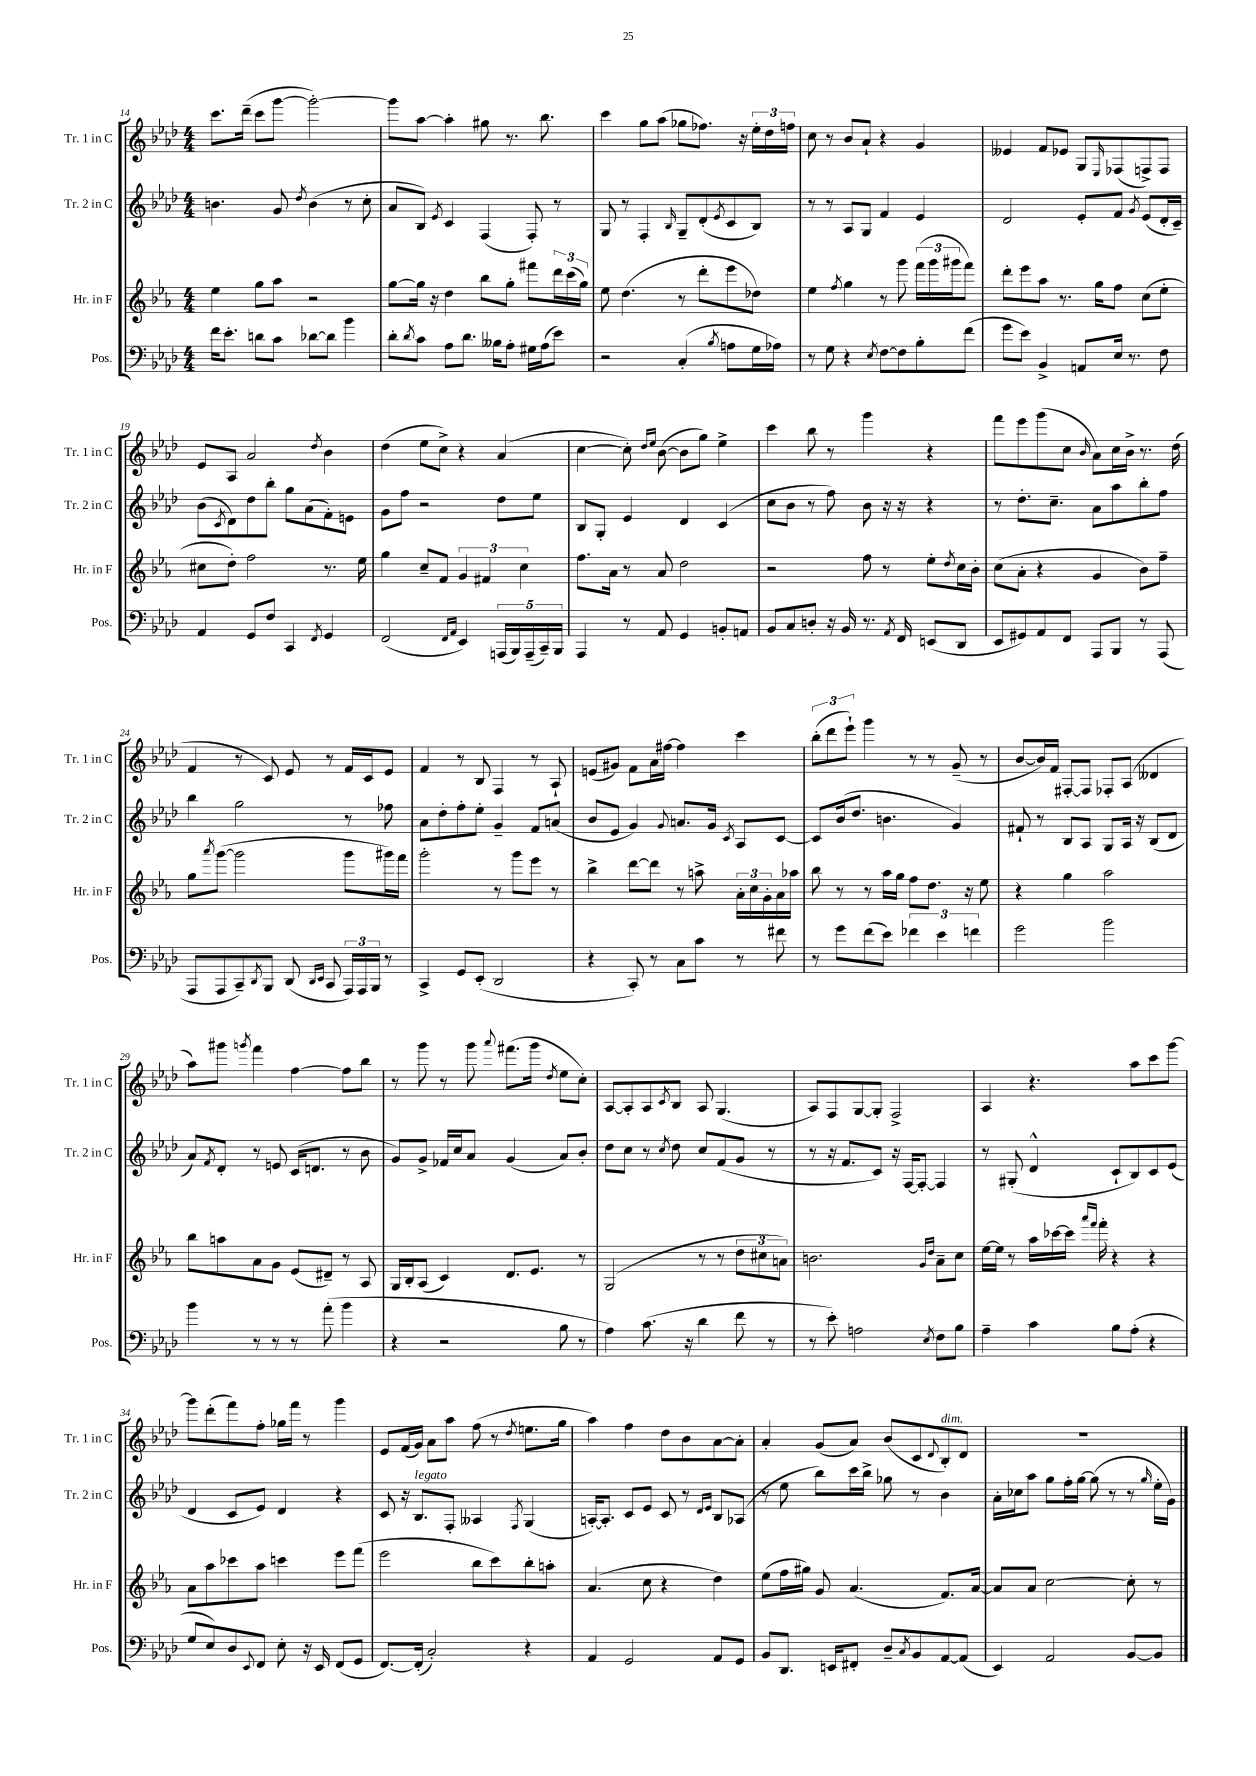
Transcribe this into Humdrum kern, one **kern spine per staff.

**kern	**kern	**kern	**kern
*part4	*part3	*part2	*part1
*staff4	*staff3	*staff2	*staff1
*I"Pos.	*I"Hr. in F	*I"Tr. 2 in C	*I"Tr. 1 in C
*I'Pos.	*I'Hr. in F	*I'Tr. 2 in C	*I'Tr. 1 in C
*clefF4	*clefG2	*clefG2	*clefG2
*k[b-e-a-d-]	*k[b-e-a-]	*k[b-e-a-d-]	*k[b-e-a-d-]
*M4/4	*M4/4	*M4/4	*M4/4
=14	=14	=14	=14
16f\KL	4ee-\	4.bn\	8.ccc\L
8.e-'\J	.	.	.
.	.	.	(16ddd-~\Jk
8dn\L	8gg\L	.	8ccc\L
8c\J	8aa-\J	8g/	[8ggg\J
.	.	8qdd-/	.
[8d-X\L	2r	(4b\	2ggg'\_)
8d-\J]	.	.	.
4b-\	.	8r	.
.	.	8cc'\	.
=15	=15	=15	=15
8d-'\L	[8gg\L	8a-/L	8ggg\L]
8qd-/	.	.	.
8c\J	16gg\Jk]	8B-/J)	[8aa-\J
.	16r	.	.
.	.	8qe-/	.
8A-\L	4dd\	4c/	4aa-'\]
8.d-\J	.	.	.
.	8bb-\L	(4F/	8gg#X\
16B--X\KL	.	.	.
8A-'\J	8gg'\J	.	8.r
16G#X\LL	8fff#X\L	8F'/)	.
(16A-\J	.	.	8.bb-\
8e-\J)	24ddd\L	8r	.
.	(24ccc\	.	.
.	24gg\JJ)	.	.
=16	=16	=16	=16
2r	8ee-\	8G/	4ccc\
.	(4.dd\	8r	.
.	.	4F'/	8gg\L
.	.	.	(8aa-\J
.	.	16qqB-/	.
(4C'/	8r	8G~/L	8gg-X\L
.	8ddd'\L	(8d-'/	8.ff-X\J)
8qB-/	.	8qe-/	.
8An\L	8eee-\	8c/	.
.	.	.	16r
16G\L	8dd-X\J)	8B-/J)	24ee-'\LL
.	.	.	24dd-\
16A-X\JJ)	.	.	.
.	.	.	24ffn\JJ
=17	=17	=17	=17
8r	4ee-\	8r	8cc\
8G\	.	8r	8r
.	8qff/	.	.
4r	4gg\	8A-/L	8b-/L
.	.	8G/J	8a-`/J
8qE-/	.	.	.
[8F\L	8r	4f/	4r
8F\]	8ggg\	.	.
8B-'\	(24fff\LL	4e-/	4g/
.	24ggg\	.	.
.	24ggg#X\J	.	.
(8f\J	8fff\J)	.	.
=18	=18	=18	=18
8g\L	8ddd'\L	2d-/	4e--X/
8e-\J)	8eee-\	.	.
4BB-^/	8aa-\J	.	8f/L
.	8.r	.	8e-X/J
8AAn/L	.	8e-'/L	8G/L
.	16gg\KL	.	.
.	.	.	16qqE-/
16E-/Jk	8ff\J	8f/J	(8F-X/
8.r	.	.	.
.	.	8qg/	.
.	(8cc\L	(8e-/L	8Fn^/)
8F\	8ee-'\J	16d-'/L	8F/J
.	.	16c~/JJ)	.
!!LO:LB:g=z
=19	=19	=19	=19
4AA-/	8cc#X\L	(8b-\L	8e-/L
.	.	8qc/	.
.	8dd'\J)	8d-\)	8A-/J
8GG/L	2ff\	8dd-\	2a-/
8F/J	.	8bb-'\J	.
4CC/	.	8gg\L	.
.	.	(8a-\	.
8qFF/	.	.	8qdd-/
4GG/	8.r	8f'\)	4b-\
.	.	8en\J	.
.	16ee-\	.	.
=20	=20	=20	=20
(2FF/	4gg\	8g\L	(4dd-\
.	.	8ff\J	.
.	8cc~/L	2r	8ee-\L
.	8f/J	.	8cc^\J)
16qqFF/LL	.	.	.
16qqAA-/JJ	.	.	.
4EE-/)	6g/	.	4r
.	6f#X/	.	.
(20AAAn/LL	.	8dd-\L	(4a-/
20BBB-/)	.	.	.
.	6cc\	.	.
(20AAA~/	.	.	.
.	.	8ee-\J	.
20CC~/)	.	.	.
20BBB-/JJ	.	.	.
=21	=21	=21	=21
4AAA-/	8.ff\L	8B-/L	[4cc\
.	.	8G'/J	.
.	16a-\Jk	.	.
8r	8r	4e-/	8cc'\])
.	.	.	16qqdd-/LL
.	.	.	16qqee-/JJ
8AA-/	8a-/	.	([8b-\
4GG/	2dd\	4d-/	8b-\L]
.	.	.	8gg\J)
8BBn'/L	.	(4c/	4ee-^\
8AAn/J	.	.	.
=22	=22	=22	=22
8BB-/L	2r	8cc\L	4ccc\
8C/	.	8b-\J	.
8Dn'/J	.	8r	8bb-\
16r	.	8ff\)	8r
16BB-/	.	.	.
8.r	8ff\	8b-\	4ggg\
.	8r	16r	.
8qAA-/	.	.	.
16FF/	.	16r	.
(8EEn/L	8ee-'\L	4r	4r
.	8qdd/	.	.
8DD-/J	16cc\L	.	.
.	16b-'\JJ	.	.
=23	=23	=23	=23
8EE-/L	(8cc\L	8r	8fff\L
8GG#X/)	8a-'\J	8.dd-'\L	8eee-\
8AA-/	4r	.	(8ggg\
.	.	8.cc~\J	.
8FF/J	.	.	8cc\J
.	.	.	16qqb-/
8AAA-/L	4g/	8a-\L	8a-\L)
8BBB-/J	.	8aa-\	16cc\L
.	.	.	16b-^\JJ
8r	8b-\L)	8bb-'\	8.r
(8AAA-/	8ff~\J	8ff\J	.
.	.	.	(16dd-\
!!LO:LB:g=z
=24	=24	=24	=24
8AAA-/L	8gg\L	4bb-\	4f/
.	8qaaa-/	.	.
8AAA-/	([8ggg\J	.	.
8CC~/)	2ggg\]	2gg\	8r
8qDD-/	.	.	.
8BBB-/J	.	.	8c/)
(8DD-/	.	.	8e-/
16qqDD-/LL	.	.	.
16qqEE-/JJ	.	.	.
8CC/	.	.	8r
24AAA-/LL)	8ggg\L	8r	16f/LL
24AAA-/	.	.	.
.	.	.	16c/J
24BBB-/JJ	.	.	.
8r	16ggg#X\L)	8ff-X\	8e-/J
.	16fff\JJ	.	.
=25	=25	=25	=25
4CC^/	2ggg'\	8a-\L	4f/
.	.	8dd-'\	.
8GG/L	.	8ff'\	8r
(8EE-'/J	.	8ee-'\J	8B-/
2DD-/	8r	4g~/	4F/
.	8ggg\L	.	.
.	8eee-\J	8f/L	8r
.	8r	(8an/J	8A-`/
=26	=26	=26	=26
4r	4bb-^\	8b-/L	(8en/L
.	.	8e-/J	8g#X/J)
8CC'/)	[8ddd\L	4g/)	8f\L
8r	8ddd\J]	.	16a-\L
.	.	.	[16ff#X\JJ
.	.	8qqg/	.
8C\L	8r	8.an/L	4ff#\]
8c\J	8aan^\	.	.
.	.	16g/Jk	.
.	.	8qc/	.
8r	24a-'\LL	8A-/L	4ccc\
.	24cc\	.	.
.	24g'\	.	.
8f#X\	16a-\	[8c/J	.
.	16aa-X\JJ	.	.
=27	=27	=27	=27
8r	8bb-\	8c/L]	(12bb-'\L
.	.	.	12ddd-\
8g\L	8r	(16b-/k	.
.	.	.	12eee-`\J)
.	.	8.dd-/J	.
(8f\	8r	.	4ggg\
8e-\J)	16aa-\LL	4.bn\	.
.	16gg\JJ	.	.
6f-X\	8ff\L	.	8r
.	8.dd\J	.	8r
6e-\	.	.	.
.	.	4g/)	(8g~/
.	16r	.	.
6fn\	.	.	.
.	8ee-\	.	8r
=28	=28	=28	=28
2g\	4r	8f#X`/	[8b-/L
.	.	8r	16b-/L])
.	.	.	16f/JJ
.	4gg\	8B-/L	[8F#X'/L
.	.	8A-/J	8F#/J]
2b-\	2aa-\	8G/L	8F-X'/L
.	.	16A-/Jk	(8A-/J
.	.	16r	.
.	.	(8B-/L	4d--X/
.	.	8d-/J	.
!!LO:LB:g=z
=29	=29	=29	=29
4b-\	8bb-\L	8a-/L)	8aa-\L)
.	.	8qf/	.
.	8aan\	8d-'/J	8ggg#X\J
.	.	.	8qgggn/
8r	8a-\	8r	4fff\
8r	8g\J	8en/	.
8r	(8e-/L	(16c/KL	[4ff\
.	.	8.dn/J	.
(8a-'\	8d#X~/J)	.	.
4b-\	8r	8r	8ff\L]
.	8A-/	8b-\	8bb-\J
=30	=30	=30	=30
4r	16G/LL	8g/L)	8r
.	16B-'/J	.	.
.	(8A-/J	8g^/J	8ggg\
2r	4c/)	16f-X/LL	8r
.	.	16cc/J	.
.	.	8a-/J	8ggg\
.	.	.	8qqaaa-/
.	8.d/L	(4g/	(8.fff#X\L
.	8.e-/J	.	16ggg\Jk
.	.	.	8qdd-/
8B-\	.	8a-/L)	8ee-\L
8r	8r	8b-'/J	8cc'\J)
=31	=31	=31	=31
4A-\)	(2G/	8dd-\L	[8A-/L
.	.	8cc\J	8A-'/]
(8.c\	.	8r	8A-/
.	.	8qcc/	8qc/
.	.	8dd-\	8B-/J
16r	.	.	.
4d-\	8r	8cc/L	8A-/
.	8r	(8f/	(4.G/
8f\	12dd\L	8g/J	.
.	12cc#X\	.	.
8r	.	8r	.
.	12an\J)	.	.
=32	=32	=32	=32
8r	2.bn\	8r	8A-/L)
8e-'\)	.	16r	8F/
.	.	8.f/L	.
2An\	.	.	[8G/
.	.	8c/J)	8G'/J]
.	.	16r	2F^/
.	.	[16F/KL	.
.	.	8F'/J_	.
.	16qqg/LL	.	.
8qE-/	16qqdd/JJ	.	.
8F\L	8a-~\L	4F/]	.
8B-\J	8cc\J	.	.
=33	=33	=33	=33
4A-~\	[16ee-\LL	8r	4A-/
.	16ee-\JJ]	.	.
.	8r	(8G#X'/	.
4c\	16aa-\LL	4d-^^/	4.r
.	[16ccc-X\	.	.
.	16ccc-\JJ]	.	.
.	16qqaaa-/LL	.	.
.	16qqfff/JJ	.	.
.	16fff'\	.	.
8B-\L	4r	8c`/L	.
(8A-'\J	.	8B-/)	8aa-\L
4r	4r	8c/	8ccc\
.	.	(8e-/J	[8ggg\J
!!LO:LB:g=z
=34	=34	=34	=34
8G/L	8a-\L	4d-/	8ggg\L]
8E-/)	8aa-\	.	(8ddd-'\
8D-/	8ccc-X\	8c/L	8fff\)
8qqEE-/	.	.	.
8FF/J	8aa-\J	8e-/J)	8ff'\J
8E-'\	4cccn\	4d-/	16gg-X\LL
.	.	.	16fff\JJ
16r	.	.	8r
16EE-/	.	.	.
(8FF/L	8eee-\L	4r	4ggg\
8GG/J	(8fff\J	.	.
=35	=35	=35	=35
[8.FF/L)	2eee-\	8c/	8e-/L
.	.	16r	(16f/L
!	!	!LO:TX:a:i:t=legato	!
(16FF'/Jk]	.	8.B-/L	16g/JJ)
2C'/)	.	.	8a-\L
.	.	8F'/J	8aa-\J
.	8bb-\L	4A--X/	(8ff\
.	8ccc\)	.	8r
.	.	8qF/	8qdd-/
4r	8bb-'\	(4G/	8.een\L
.	8aan'\J	.	.
.	.	.	16gg\Jk
=36	=36	=36	=36
4AA-/	(4.a-/	[16An'/KL)	4aa-\)
.	.	8.A'/J]	.
2GG/	.	8c/L	4ff\
.	8cc\	8e-/J	.
.	4r	8c/	8dd-\L
.	.	8r	8b-\
.	.	16qqd-/LL	.
.	.	16qqe-/JJ	.
8AA-/L	4dd\)	8B-/L	[8a-\
8GG/J	.	(8A-X/J	8a-'\J]
=37	=37	=37	=37
8BB-/L	(8ee-\L	8r	4a-'/
8.DD-/J	16ff\L	8ee-\	.
.	16gg#X\JJ)	.	.
.	8g/	8bb-\L)	(8g/L
16EEn/KL	.	.	.
8FF#X'/J	(4.a-/	16ccc\L	8a-/J)
.	.	16bb-^\JJ	.
8D-~/L	.	8gg-X\	(8b-/L
8qC/	.	.	.
8BB-/	.	8r	8c/
.	.	.	8qqd-/
!	!	!	!LO:TX:a:i:t=dim.
[8AA-/	8.f/L)	4b-\	8B-'/)
(8AA-/J]	.	.	8d-/J
.	[16a-/Jk	.	.
=38	=38	=38	=38
4EE-/)	8a-/L]	16a-'\LL	1r
.	.	16cc-X\J	.
.	8a-/J	8aa-\J	.
2AA-/	[2cc\	8gg\L	.
.	.	16ff'\L	.
.	.	[16gg\JJ	.
.	.	(8gg\]	.
.	.	8r	.
[8BB-/L	8cc'\]	8r	.
.	.	16qqgg/	.
8BB-/J]	8r	16ee-'\LL	.
.	.	16g\JJ)	.
==	==	==	==
*-	*-	*-	*-
